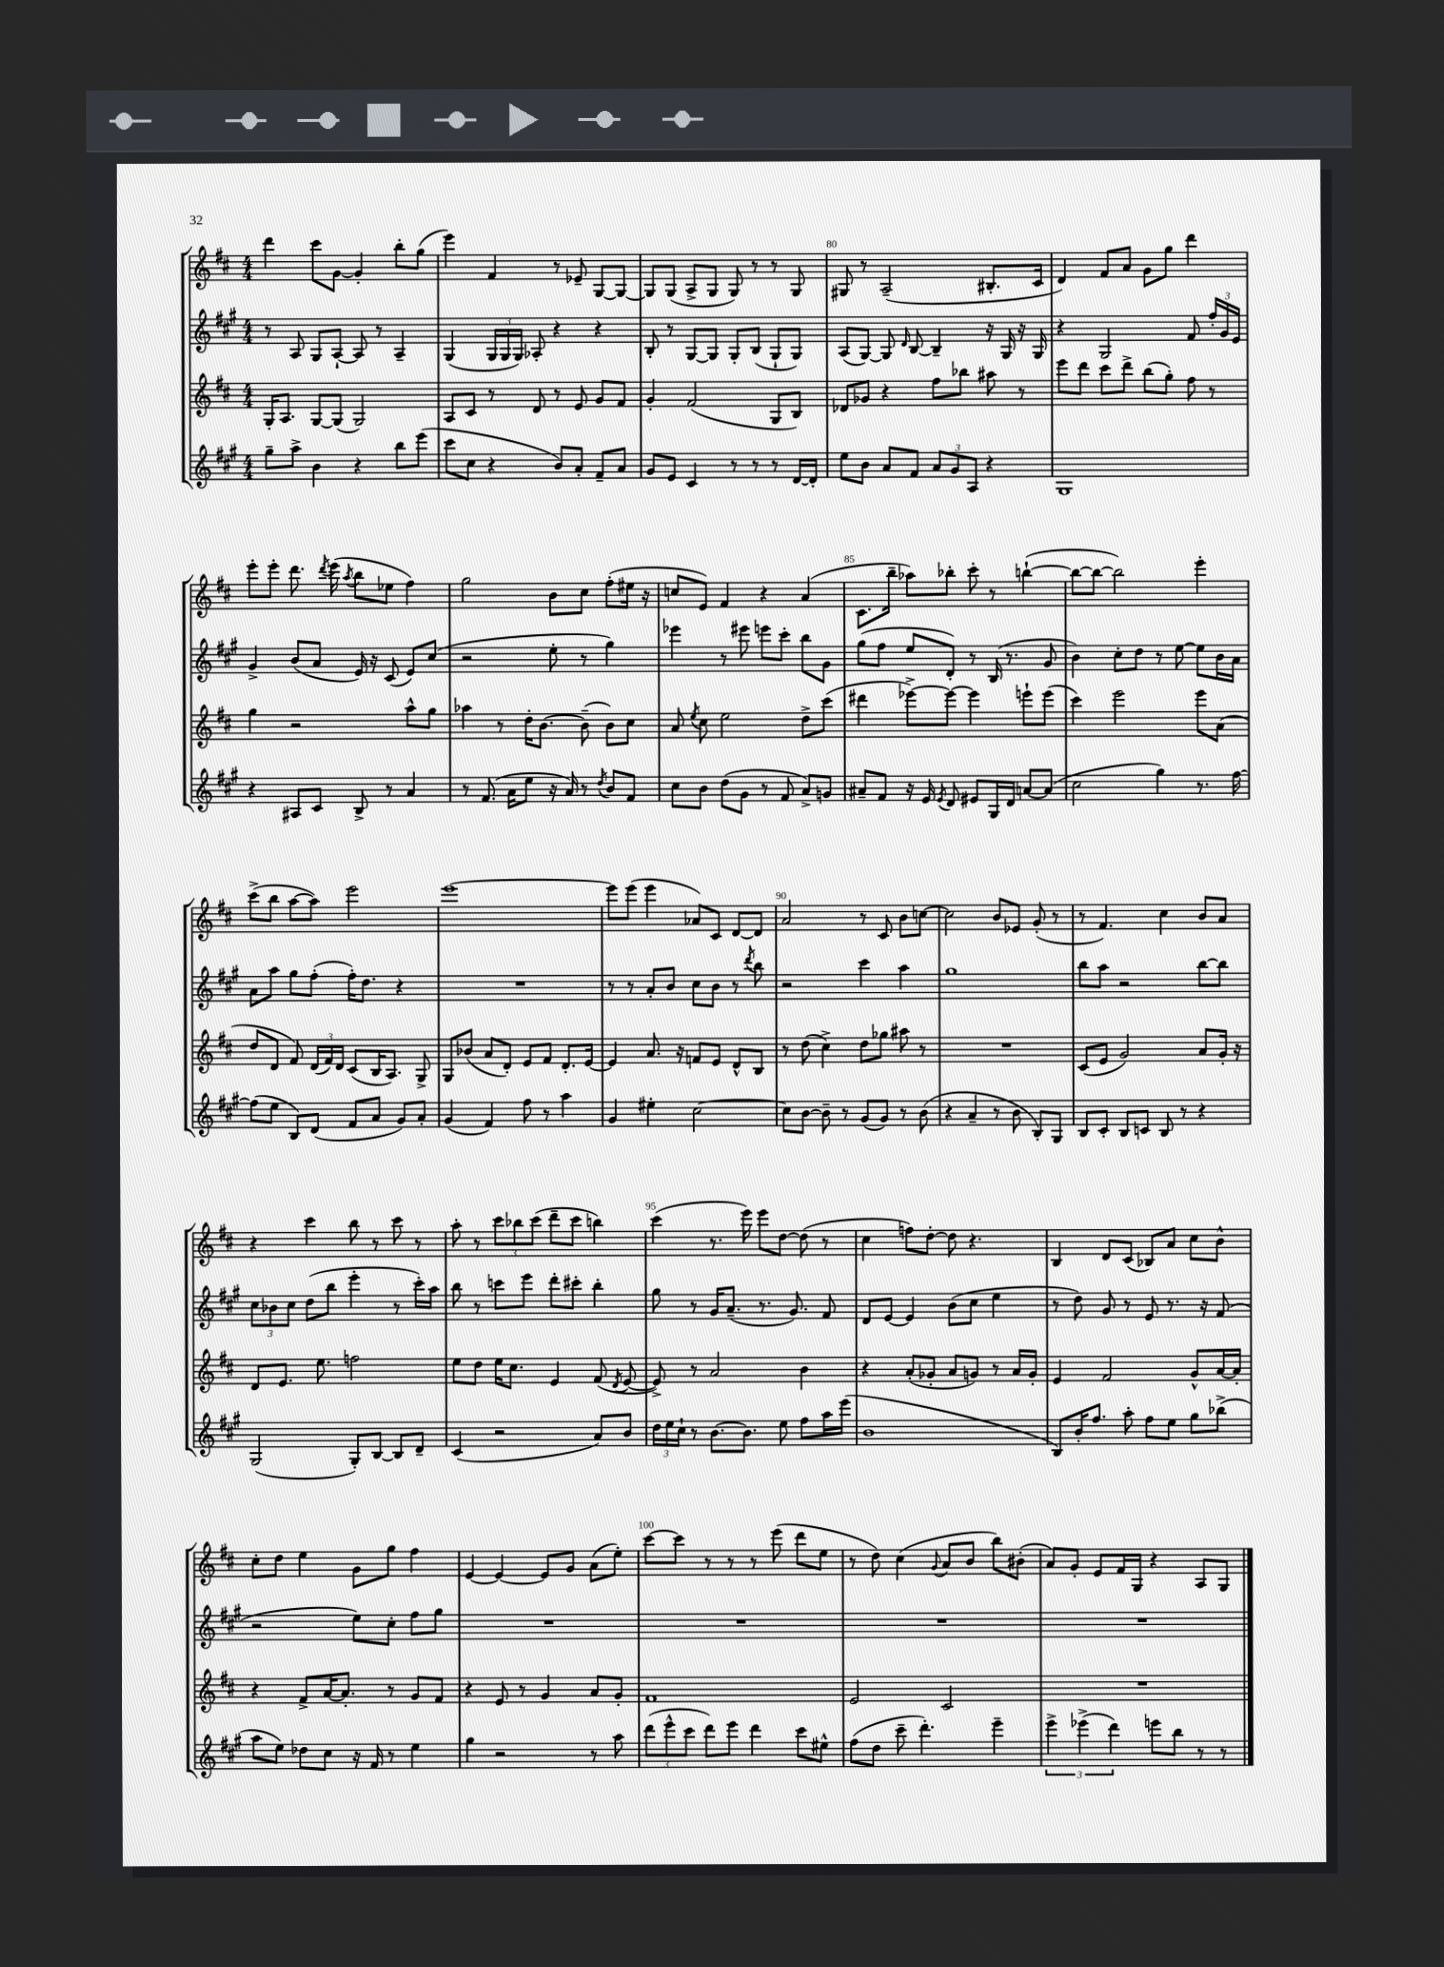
<<
\new StaffGroup <<
\new Staff = "s0" {
    \clef treble \key d \major \numericTimeSignature \time 4/4
    \autoBeamOff d'''4 cis'''8[ g'8]~ g'4-. b''8[-. g''8]( |
    e'''4) fis'4 r8 ees'8-- g8[~ g8]~ |
    g8[ g8]( a8[-> g8] g8) r8 r8 g8 |
    gis8 r8 a2--( bis8.[-. cis'16] |
    d'4) fis'8[ a'8] g'8[ g''8] d'''4 |
    e'''8[-. e'''8]-. d'''8. \acciaccatura { d'''8 } e'''16( \acciaccatura { a''8 } b''8[ ees''8] fis''4) |
    g''2 b'8[ cis''8] fis''8[-.( eis''16] r16 |
    c''8[ e'8]) fis'4 r4 a'4( |
    cis'8.[ b''16]-- aes''8[) bes''8]-. cis'''8-. r8 b''4~-!( |
    b''8[~ b''8]~ b''2) e'''4-. |
    cis'''8[->( b''8] a''8[~ a''8]) e'''2 |
    e'''1~ |
    e'''8[ e'''8]( e'''4 aes'8[) cis'8] d'8[~ d'8] |
    a'2 r8 cis'8 b'8[ c''8]~ |
    c''2 b'8[ ees'8] g'8-.( r8 |
    r8 fis'4.) cis''4 b'8[ a'8] |
    r4 cis'''4 b''8 r8 cis'''8 r8 |
    a''8-. r8 \tuplet 3/2 { cis'''8[ bes''8 cis'''8]( } d'''8[-- cis'''8] b''4) |
    cis'''4( r8. e'''16) e'''8[ d''8]~ d''8( r8 |
    cis''4 f''8[) d''8]~-. d''8 r4. |
    b4 d'8[ cis'8]( bes8[) a'8] cis''8[ b'8]-^ |
    cis''8[-. d''8] e''4 g'8[ g''8] fis''4 |
    e'4~ e'4~ e'8[ g'8] a'8[( e''8]-.) |
    cis'''8[~ cis'''8] r8 r8 r8 e'''8( d'''8[ e''8] |
    r8 d''8) cis''4( \appoggiatura { g'8 } a'8[ b'8] b''8[) bis'8]-.( |
    a'8[) g'8]-. e'8[ fis'16 g16] r4 a8[ g8] \bar "|." |
}
\new Staff = "s1" {
    \clef treble \key a \major \numericTimeSignature \time 4/4
    \autoBeamOff r8 a8 gis8[ a8]~-! a8 r8 a4-- |
    gis4( \tuplet 3/2 { gis16[ gis16 gis16]) } aes8-. r4 r4 |
    b8-. r8 gis8[~ gis8] gis8[-. b8]( gis8[-! gis8]) |
    a8[( gis8]~) gis8 \grace { d'16 } b8~ b4-- r16 gis16 r16 gis16 |
    r4 gis2 fis'8 \tuplet 3/2 { fis''16[-. gis'16 e'16] } |
    gis'4-> b'8[( a'8] e'16) r16 cis'8( e'8[) cis''8]( |
    r2 e''8-. r8 gis''4) |
    ees'''4 r8 eis'''8 e'''8[ cis'''8]-. b''8[ gis'8] |
    gis''8[( fis''8] e''8[ d'8]-.) r8 b16( r8. gis'8 |
    b'4) cis''8[-. d''8] r8 e''8~ e''8[ b'16 a'16] |
    a'8[ a''8] gis''8[ fis''8]-.( fis''16[-.) d''8.] r4 |
    R1 |
    r8 r8 a'8[-. b'8] cis''8[ b'8] r8 \acciaccatura { d'''8 } b''8 |
    r2 cis'''4 a''4 |
    gis''1 |
    b''8[ a''8] r2 b''8[~ b''8] |
    \tuplet 3/2 { cis''8[ bes'8 cis''8] } d''8[( b''8] e'''4-. r8 cis'''16[-.) a''16] |
    b''8 r8 c'''8[ e'''8] d'''8[-. cis'''8]-. b''4-. |
    gis''8 r8 gis'16[ a'8.]--( r8. gis'8.) fis'8 |
    d'8[ e'8]~ e'4 b'8[( cis''8] e''4 |
    r8 d''8) gis'8 r8 e'8 r8. r16 fis'8( |
    r2 e''8[) cis''8]-. fis''8[ gis''8] |
    R1 |
    R1 |
    R1 |
    R1 \bar "|." |
}
\new Staff = "s2" {
    \clef treble \key d \major \numericTimeSignature \time 4/4
    \autoBeamOff g16[-. a8.] g8[~ g8]( g2) |
    a8[ cis'8] r8 d'8 r8 e'8 g'8[ fis'8] |
    g'4-. fis'2( g8[ b8]) |
    des'8[ ges'8] r4 fis''8[ bes''8] ais''8 r8 |
    e'''8[ d'''8] cis'''8[ d'''8]-> b''8[( g''8]-.) fis''8 r8 |
    g''4 r2 a''8[-^ g''8] |
    aes''4 r8 d''16[-. b'8.]~ b'8--( b'8[) cis''8] |
    a'8 \acciaccatura { e''8 } cis''8 e''2 d''8[-> cis'''8]( |
    dis'''4 ees'''8[~->) ees'''8]~ ees'''4 e'''8[-! e'''8]( |
    cis'''4) e'''2 e'''8[ a'8]( |
    d''8[ d'8] fis'8) \tuplet 3/2 { d'16[( fis'16) d'16] } cis'8[( b16 a8.]) g8-> |
    g8[ bes'8]( a'8[ d'8]-.) e'8[ fis'8] d'8.[-. e'16]~ |
    e'4 a'8. r16 f'8[ e'8] d'8[-^ b8] |
    r8 d''8( cis''4->) d''8[ ges''8] ais''8 r8 |
    R1 |
    cis'8[( e'8] g'2) a'8[ g'16]-. r16 |
    d'8[ e'8.] e''8. f''2 |
    e''8[ d''8] e''16[ cis''8.] e'4 fis'8( \acciaccatura { d'8 } e'8~ |
    e'8->) r8 a'2 b'4 |
    r4 a'8[-.( ges'8]-. a'8[ g'8]) r8 a'16[ g'16]-. |
    e'4 fis'2 g'8[-^ a'16~ a'16]-. |
    r4 fis'8[-> a'16~ a'8.]-. r8 g'8[ fis'8] |
    r4 e'8 r8 g'4 a'8[ g'8]-. |
    fis'1 |
    e'2 cis'2 |
    R1 \bar "|." |
}
\new Staff = "s3" {
    \clef treble \key a \major \numericTimeSignature \time 4/4
    \autoBeamOff gis''8[-- a''8]-> b'4 r4 b''8[ e'''8]( |
    cis'''8[ cis''8] r4 b'8[) a'8]-. fis'8[-- a'8] |
    gis'8[ e'8] cis'4 r8 r8 r8 d'16[~ d'16]-. |
    e''8[ b'8] a'8[ fis'8] \tuplet 3/2 { a'8[ gis'8 a8] } r4 |
    gis1 |
    r4 ais8[ cis'8] b8-> r8 a'4 |
    r8 fis'8.( a'16[ e''8] r16 a'16) r8 \acciaccatura { d''8 } b'8[ fis'8] |
    cis''8[ b'8] d''8[( gis'8] r8 fis'8 a'8[->) g'8] |
    ais'8[-- fis'8] r16 e'16 \acciaccatura { e'8 } d'8 eis'8[ gis16 d'16] a'8[~ a'8]( |
    cis''2 gis''4) r8. fis''16~ |
    fis''8[( e''8] b8[) d'8]( fis'8[ a'8] gis'8[) a'8]-. |
    gis'4( fis'4) fis''8 r8 a''4 |
    gis'4 eis''4-. cis''2~ |
    cis''8[ b'8]~ b'8-- r8 gis'8[( gis'8]) r8 b'8( |
    r4 a'4-- r8 b'8 b8[-.) gis8] |
    b8[ cis'8]-. b8[ c'8] b8 r8 r4 |
    gis2( gis8[-.) b8]~ b8[ d'8]-- |
    cis'4( r2 a'8[) b'8] |
    \tuplet 3/2 { d''16[ e''16 cis''16]-! } r8 b'8.[~ b'8.] e''8 fis''8[ a''16 e'''16]( |
    b'1 |
    b8[) b'16-. fis''8.] a''8-. fis''8[ e''8] gis''8[ bes''8]->( |
    a''8[ e''8]) des''8[ cis''8] r16 fis'16 r8 e''4 |
    gis''4 r2 r8 a''8 |
    \tuplet 3/2 { d'''8[( e'''8-^ cis'''8] } d'''8[) e'''8] d'''4 cis'''8[ eis''8]-^ |
    fis''8[( d''8] cis'''8-- d'''4.-.) e'''4-- |
    \tuplet 3/2 { e'''4-> ees'''4->( d'''4) } e'''8[ b''8] r8 r8 \bar "|." |
}
>>
>>
\layout { \context { \Score currentBarNumber = #77 \override BarNumber.break-visibility = ##(#f #t #t) barNumberVisibility = #(every-nth-bar-number-visible 5) } }
